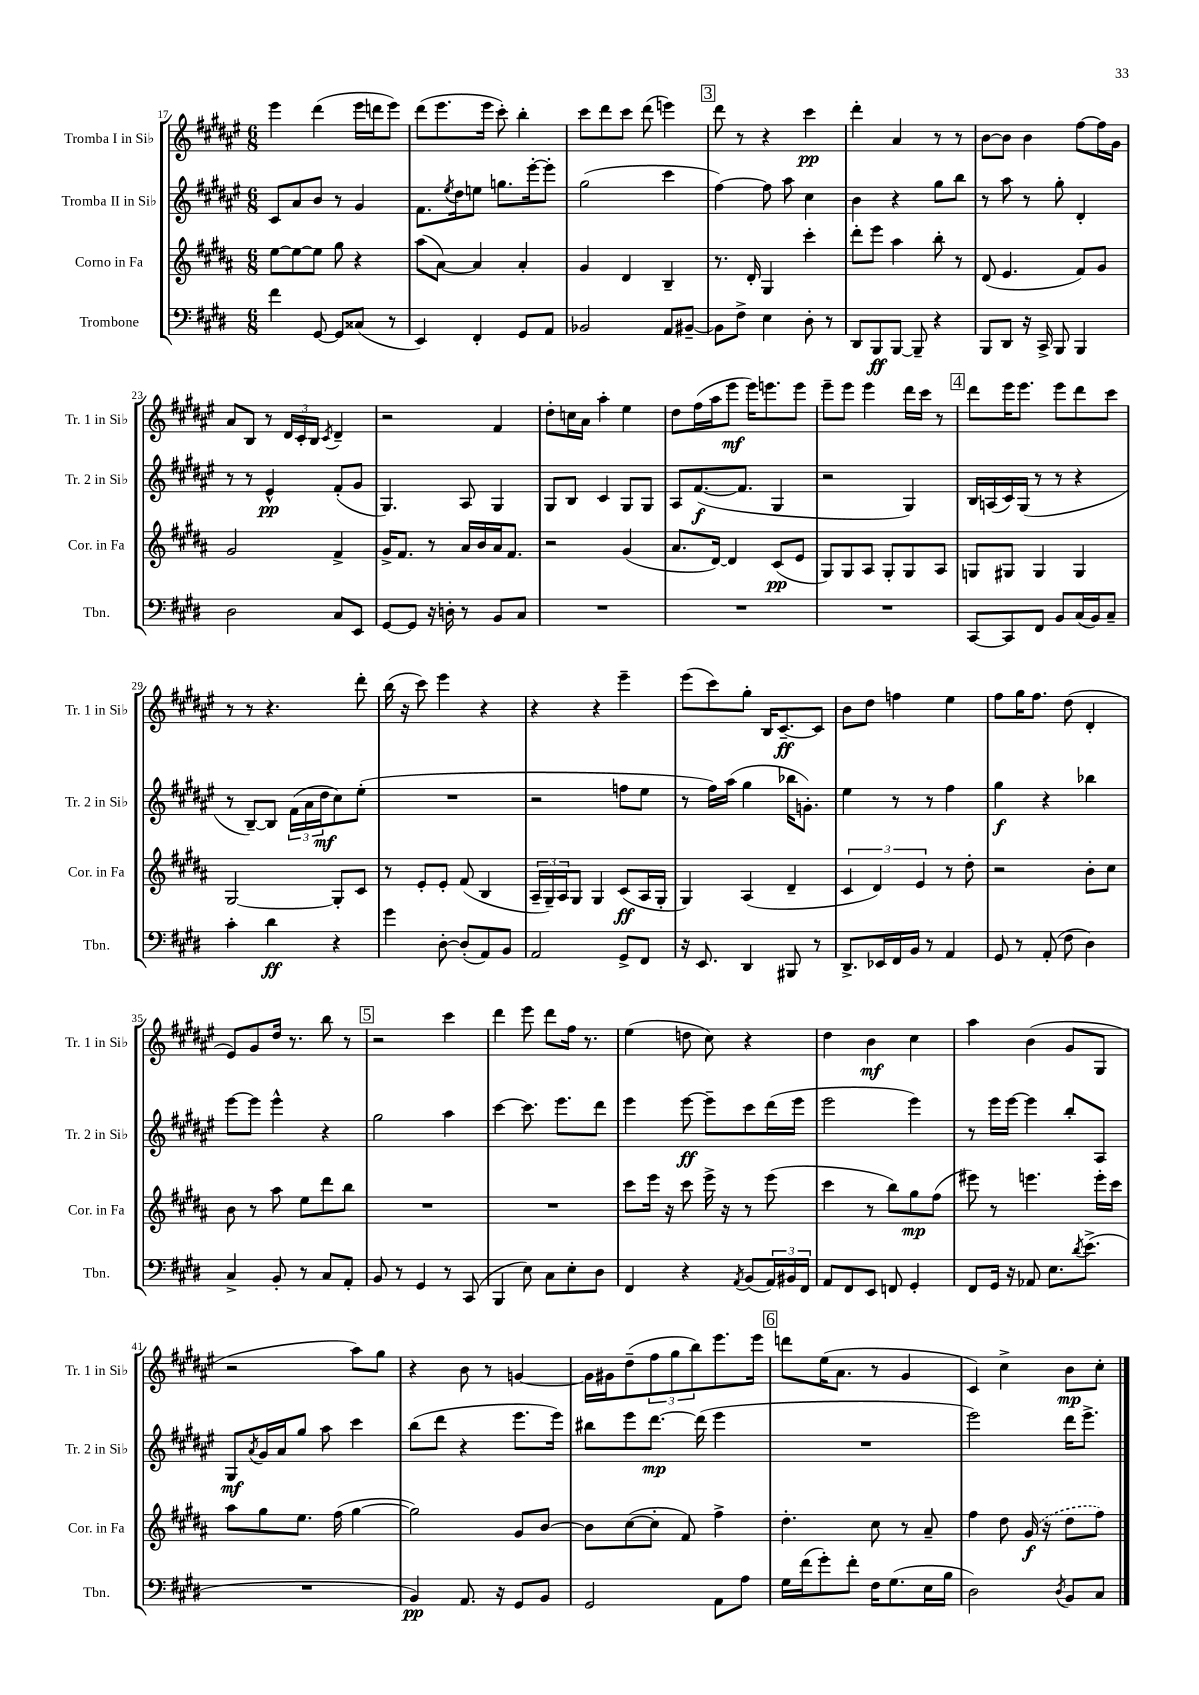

**kern	**dynam	**kern	**dynam	**kern	**dynam	**kern	**dynam
*part4	*part4	*part3	*part3	*part2	*part2	*part1	*part1
*staff4	*staff4	*staff3	*staff3	*staff2	*staff2	*staff1	*staff1
*I"Trombone	*	*I"Corno in Fa	*	*I"Tromba II in Si♭	*	*I"Tromba I in Si♭	*
*I'Tbn.	*	*I'Cor. in Fa	*	*I'Tr. 2 in Si♭	*	*I'Tr. 1 in Si♭	*
*clefF4	*	*clefG2	*	*clefG2	*	*clefG2	*
*k[f#c#g#d#]	*	*k[f#c#g#d#a#]	*	*k[f#c#g#d#a#e#]	*	*k[f#c#g#d#a#e#]	*
*M6/8	*	*M6/8	*	*M6/8	*	*M6/8	*
=17	=17	=17	=17	=17	=17	=17	=17
4f#\	.	[8ee\L	.	8c#/L	.	4eee#\	.
.	.	8ee\_	.	8a#/	.	.	.
[8GG#/	.	8ee\J]	.	8b/J	.	(4ddd#\	.
8GG#/L]	.	8gg#\	.	8r	.	.	.
(8C##X/J	.	4r	.	4g#/	.	16eee#\LL	.
.	.	.	.	.	.	16dddn\J	.
8r	.	.	.	.	.	8eee#\J)	.
=18	=18	=18	=18	=18	=18	=18	=18
4EE/)	.	(8aa#\L	.	8.f#\L	.	(8ddd#\L	.
.	.	[8a#\J)	.	.	.	8.eee#\	.
.	.	.	.	8qee#/	.	.	.
.	.	.	.	16dd#\k	.	.	.
4FF#'/	.	4a#/]	.	8een\J	.	.	.
.	.	.	.	.	.	16eee#\Jk	.
.	.	.	.	8.ggn\L	.	8ccc#'\)	.
8GG#/L	.	4a#'/	.	.	.	4bb'\	.
.	.	.	.	[16eee#'\k	.	.	.
8AA/J	.	.	.	8eee#'\J]	.	.	.
=19	=19	=19	=19	=19	=19	=19	=19
2BB-X/	.	4g#/	.	(2gg#\	.	8ccc#\L	.
.	.	.	.	.	.	8ddd#\	.
.	.	4d#/	.	.	.	8ccc#\J	.
.	.	.	.	.	.	(8ddd#\	.
8AA/L	.	4B~/	.	4ccc#\	.	4eeen\)	.
[8BB#X~/J	.	.	.	.	.	.	.
!!LO:REH:place=s1:t=3
=20	=20	=20	=20	=20	=20	=20	=20
8BB#\L]	.	8.r	.	[4ff#\)	.	8ddd#\	.
8F#^\J	.	.	.	.	.	8r	.
.	.	16d#'/	.	.	.	.	.
4E\	.	4G#/	.	8ff#\]	.	4r	.
.	.	.	.	8aa#\	.	.	.
8D#'\	.	4ccc#'\	.	4cc#\	.	4ccc#\	pp
8r	.	.	.	.	.	.	.
=21	=21	=21	=21	=21	=21	=21	=21
8DD#/L	.	8ddd#'\L	.	4b\	.	4ddd#'\	.
8BBB/	ff	8eee\J	.	.	.	.	.
[8BBB/J	.	4aa#\	.	4r	.	4a#/	.
8BBB~/]	.	.	.	.	.	.	.
4r	.	8bb'\	.	8gg#\L	.	8r	.
.	.	8r	.	8bb\J	.	8r	.
=22	=22	=22	=22	=22	=22	=22	=22
8BBB/L	.	(8d#/	.	8r	.	[8b\L	.
8DD#/J	.	4.e/	.	8aa#\	.	8b\J]	.
16r	.	.	.	8r	.	4b\	.
16CC#^/	.	.	.	.	.	.	.
8BBB/	.	.	.	8gg#'\	.	.	.
4BBB/	.	8f#/L)	.	4d#'/	.	[8ff#\L	.
.	.	8g#/J	.	.	.	16ff#\L]	.
.	.	.	.	.	.	16g#\JJ	.
!!LO:LB:g=z
=23	=23	=23	=23	=23	=23	=23	=23
2D#\	.	2g#/	.	8r	.	8a#/L	.
.	.	.	.	8r	.	8B/J	.
.	.	.	.	4e#^^/	pp	8r	.
.	.	.	.	.	.	24d#/LL	.
.	.	.	.	.	.	24c#'/	.
.	.	.	.	.	.	24B/JJ	.
.	.	.	.	.	.	8qc#/	.
8C#/L	.	4f#^/	.	(8f#'/L	.	4d#~/	.
8EE/J	.	.	.	8g#/J	.	.	.
=24	=24	=24	=24	=24	=24	=24	=24
[8GG#/L	.	16g#^/KL	.	4.G#/)	.	2r	.
.	.	8.f#/J	.	.	.	.	.
8GG#/J]	.	.	.	.	.	.	.
16r	.	8r	.	.	.	.	.
16Dn'\	.	.	.	.	.	.	.
8r	.	16a#/LL	.	8A#/	.	.	.
.	.	16b/	.	.	.	.	.
8BB/L	.	16a#/J	.	4G#/	.	4f#/	.
.	.	8.f#/J	.	.	.	.	.
8C#/J	.	.	.	.	.	.	.
=25	=25	=25	=25	=25	=25	=25	=25
2.r	.	2r	.	8G#/L	.	8dd#'\L	.
.	.	.	.	8B/J	.	16ccn\L	.
.	.	.	.	.	.	16a#\JJ	.
.	.	.	.	4c#/	.	4aa#'\	.
.	.	(4g#/	.	8G#/L	.	4ee#\	.
.	.	.	.	8G#/J	.	.	.
=26	=26	=26	=26	=26	=26	=26	=26
2.r	.	8.a#/L	.	8A#/L	.	8dd#\L	.
.	.	.	.	([8.f#/	f	(16ff#\L	.
.	.	[16d#/Jk)	.	.	.	16aa#\J	.
.	.	4d#/]	.	.	.	8eee#\J	mf
.	.	.	.	8.f#/J]	.	.	.
.	.	.	.	.	.	16eee#\KL)	.
.	.	.	.	.	.	8.eeen\	.
.	.	(8c#/L	pp	4G#/	.	.	.
.	.	8e/J	.	.	.	8eee\J	.
=27	=27	=27	=27	=27	=27	=27	=27
2.r	.	8G#/L)	.	2r	.	8eee#~\L	.
.	.	8G#/	.	.	.	8eee#\J	.
.	.	8A#/J	.	.	.	4eee#\	.
.	.	8G#'/L	.	.	.	.	.
.	.	8G#/	.	4G#/)	.	16ddd#\LL	.
.	.	.	.	.	.	16ccc#\JJ	.
.	.	8A#/J	.	.	.	8r	.
!!LO:REH:place=s1:t=4
=28	=28	=28	=28	=28	=28	=28	=28
[8CC#/L	.	8Gn/L	.	16B/LL	.	8ddd#\L	.
.	.	.	.	(16An/	.	.	.
8CC#/]	.	8G#X/J	.	16c#/)	.	16eee#\K	.
.	.	.	.	(16G#/JJ	.	8.eee#\J	.
8FF#/J	.	4G#/	.	8r	.	.	.
8BB/L	.	.	.	8r	.	8eee#\L	.
(16C#/L	.	4G#/	.	4r	.	8ddd#\	.
16BB/J)	.	.	.	.	.	.	.
8C#~/J	.	.	.	.	.	8ccc#\J	.
!!LO:LB:g=z
=29	=29	=29	=29	=29	=29	=29	=29
4c#'\	.	[2G#/	.	8r	.	8r	.
.	.	.	.	[8B~/L)	.	8r	.
4d#\	ff	.	.	8B/J]	.	4.r	.
.	.	.	.	(24f#\LL	.	.	.
.	.	.	.	24a#\	.	.	.
.	.	.	.	24dd#\J	mf	.	.
4r	.	8G#'/L]	.	8cc#\)	.	.	.
.	.	8c#/J	.	(8ee#'\J	.	8ddd#'\	.
=30	=30	=30	=30	=30	=30	=30	=30
4g#\	.	8r	.	2.r	.	(16bb\	.
.	.	.	.	.	.	16r	.
.	.	8e'/L	.	.	.	8ccc#\)	.
[8D#'\	.	8e'/J	.	.	.	4eee#\	.
(8D#'/L]	.	(8f#/	.	.	.	.	.
8AA/)	.	4B/	.	.	.	4r	.
8BB/J	.	.	.	.	.	.	.
=31	=31	=31	=31	=31	=31	=31	=31
2AA/	.	24A#~/LL	.	2r	.	4r	.
.	.	24G#~/)	.	.	.	.	.
.	.	24A#/J	.	.	.	.	.
.	.	8G#/J	.	.	.	.	.
.	.	4G#/	.	.	.	4r	.
8GG#^/L	.	(8c#/L	ff	8ffn\L	.	4eee#~\	.
8FF#/J	.	16A#/L	.	8ee#\J	.	.	.
.	.	16G#'/JJ	.	.	.	.	.
=32	=32	=32	=32	=32	=32	=32	=32
16r	.	4G#/)	.	8r	.	(8eee#\L	.
8.EE/	.	.	.	.	.	.	.
.	.	.	.	16ff#\LL)	.	8ccc#\)	.
.	.	.	.	(16aa#\JJ	.	.	.
4DD#/	.	(4A#/	.	4gg#\	.	8gg#'\J	.
.	.	.	.	.	.	16B/KL	.
.	.	.	.	.	.	[8.c#~/	ff
8BBB#X/	.	4d#~/	.	16bb-X\KL	.	.	.
.	.	.	.	8.gn'\J)	.	.	.
8r	.	.	.	.	.	8c#/J]	.
=33	=33	=33	=33	=33	=33	=33	=33
8.DD#^/L	.	6c#/	.	4ee#\	.	8b\L	.
.	.	.	.	.	.	8dd#\J	.
.	.	6d#/)	.	.	.	.	.
16EE-X/L	.	.	.	.	.	.	.
16FF#/	.	.	.	8r	.	4ffn\	.
16BB/JJ	.	.	.	.	.	.	.
.	.	6e/	.	.	.	.	.
8r	.	.	.	8r	.	.	.
4AA/	.	8r	.	4ff#\	.	4ee#\	.
.	.	8dd#'\	.	.	.	.	.
=34	=34	=34	=34	=34	=34	=34	=34
8GG#/	.	2r	.	4gg#\	f	8ff#\L	.
8r	.	.	.	.	.	16gg#\K	.
.	.	.	.	.	.	8.ff#\J	.
(8AA'/	.	.	.	4r	.	.	.
8F#\	.	.	.	.	.	(8dd#\	.
4D#\)	.	8b'\L	.	4bb-X\	.	4d#'/	.
.	.	8cc#\J	.	.	.	.	.
!!LO:LB:g=z
=35	=35	=35	=35	=35	=35	=35	=35
4C#^/	.	8b\	.	[8eee#\L	.	8e#/L)	.
.	.	8r	.	8eee#\J]	.	8g#/	.
8BB'/	.	8aa#\	.	4eee#^^\	.	16dd#/Jk	.
.	.	.	.	.	.	8.r	.
8r	.	8ee\L	.	.	.	.	.
8C#/L	.	8ddd#\	.	4r	.	8bb\	.
8AA'/J	.	8bb\J	.	.	.	8r	.
!!LO:REH:place=s1:t=5
=36	=36	=36	=36	=36	=36	=36	=36
8BB/	.	2.r	.	2gg#\	.	2r	.
8r	.	.	.	.	.	.	.
4GG#/	.	.	.	.	.	.	.
8r	.	.	.	4aa#\	.	4ccc#\	.
(8CC#/	.	.	.	.	.	.	.
=37	=37	=37	=37	=37	=37	=37	=37
4BBB/	.	2.r	.	[4ccc#\	.	4ddd#\	.
8E\)	.	.	.	8.ccc#\]	.	8eee#\	.
8C#\L	.	.	.	.	.	8ddd#\L	.
.	.	.	.	8.eee#\L	.	.	.
8E'\	.	.	.	.	.	16ff#\Jk	.
.	.	.	.	.	.	8.r	.
8D#\J	.	.	.	8ddd#\J	.	.	.
=38	=38	=38	=38	=38	=38	=38	=38
4FF#/	.	8ccc#\L	.	4eee#\	.	(4ee#\	.
.	.	16eee\Jk	.	.	.	.	.
.	.	16r	.	.	.	.	.
4r	.	8ccc#\	.	[8eee#\	ff	8ddn\	.
.	.	16eee^\	.	8eee#~\L]	.	8cc#\)	.
.	.	16r	.	.	.	.	.
8qAA/	.	.	.	.	.	.	.
(8BB/L	.	8r	.	8ccc#\	.	4r	.
24AA/L)	.	(8eee\	.	(16ddd#\L	.	.	.
24BB#X/	.	.	.	.	.	.	.
.	.	.	.	16eee#\JJ	.	.	.
24FF#/JJ	.	.	.	.	.	.	.
=39	=39	=39	=39	=39	=39	=39	=39
8AA/L	.	4ccc#\	.	2eee#\	.	4dd#\	.
8FF#/	.	.	.	.	.	.	.
8EE/J	.	8r	.	.	.	4b\	mf
8FFn/	.	8bb\L)	.	.	.	.	.
4GG#'/	.	8gg#\	mp	4eee#\)	.	4cc#\	.
.	.	(8ff#\J	.	.	.	.	.
=40	=40	=40	=40	=40	=40	=40	=40
8FF#/L	.	8eee#X\)	.	8r	.	4aa#\	.
16GG#/Jk	.	8r	.	16eee#\LL	.	.	.
16r	.	.	.	[16eee#\JJ	.	.	.
8AA-X/	.	4.eeen\	.	4eee#\]	.	(4b\	.
8.E\L	.	.	.	.	.	.	.
.	.	.	.	8bb'/L	.	8g#/L	.
8qd#/	.	.	.	.	.	.	.
(8.e^\J	.	.	.	.	.	.	.
.	.	16eee'\LL	.	8A#/J	.	8G#/J	.
.	.	16ccc#\JJ	.	.	.	.	.
!!LO:LB:g=z
=41	=41	=41	=41	=41	=41	=41	=41
2.r	.	8aa#\L	.	8G#/L	mf	2r	.
.	.	.	.	8qa#/	.	.	.
.	.	8gg#\	.	16g#/L	.	.	.
.	.	.	.	16a#/J	.	.	.
.	.	8.ee\J	.	8gg#/J	.	.	.
.	.	.	.	8aa#\	.	.	.
.	.	(16ff#\	.	.	.	.	.
.	.	[4gg#\	.	4ccc#\	.	8aa#\L)	.
.	.	.	.	.	.	8gg#\J	.
=42	=42	=42	=42	=42	=42	=42	=42
4BB/)	pp	2gg#\])	.	(8bb\L	.	4r	.
.	.	.	.	8ddd#\J	.	.	.
8.AA/	.	.	.	4r	.	8b\	.
.	.	.	.	.	.	8r	.
16r	.	.	.	.	.	.	.
8GG#/L	.	8g#/L	.	8.eee#\L	.	[4gn/	.
8BB/J	.	[8b/J	.	.	.	.	.
.	.	.	.	16eee#\Jk)	.	.	.
=43	=43	=43	=43	=43	=43	=43	=43
2GG#/	.	8b\L]	.	8bb#X\L	.	16g\LL]	.
.	.	.	.	.	.	16g#X\J	.
.	.	([8cc#\	.	8eee#\	.	(8dd#~\	.
.	.	8cc#'\J]	.	[8.ddd#\J	mp	12ff#\	.
.	.	.	.	.	.	12gg#\	.
.	.	8f#/)	.	.	.	.	.
.	.	.	.	.	.	12bb\)	.
.	.	.	.	(16ddd#\]	.	.	.
8AA\L	.	4ff#^\	.	4eee#\	.	8.eee#\	.
8A\J	.	.	.	.	.	.	.
.	.	.	.	.	.	16eee#\Jk	.
!!LO:REH:place=s1:t=6
=44	=44	=44	=44	=44	=44	=44	=44
16G#\LL	.	4.dd#'\	.	2.r	.	8dddn\L	.
(16f#\J	.	.	.	.	.	.	.
8g#'\)	.	.	.	.	.	(16ee#\K	.
.	.	.	.	.	.	8.a#\J	.
8f#'\J	.	.	.	.	.	.	.
16F#\KL	.	8cc#\	.	.	.	8r	.
(8.G#\	.	.	.	.	.	.	.
.	.	8r	.	.	.	4g#/	.
16E\L	.	8a#~/	.	.	.	.	.
16B\JJ	.	.	.	.	.	.	.
=45	=45	=45	=45	=45	=45	=45	=45
2D#\)	.	4ff#\	.	2eee#\)	.	4c#/)	.
.	.	8dd#\	.	.	.	4cc#^\	.
.	.	(16g#/	f	.	.	.	.
.	.	16r	.	.	.	.	.
8qD#/	.	.	.	.	.	.	.
8BB/L	.	8dd#\L	.	16ddd#\KL	.	8b\L	mp
.	.	.	.	8.eee#^\J	.	.	.
8C#/J	.	8ff#\J)	.	.	.	8cc#'\J	.
==	==	==	==	==	==	==	==
*-	*-	*-	*-	*-	*-	*-	*-
